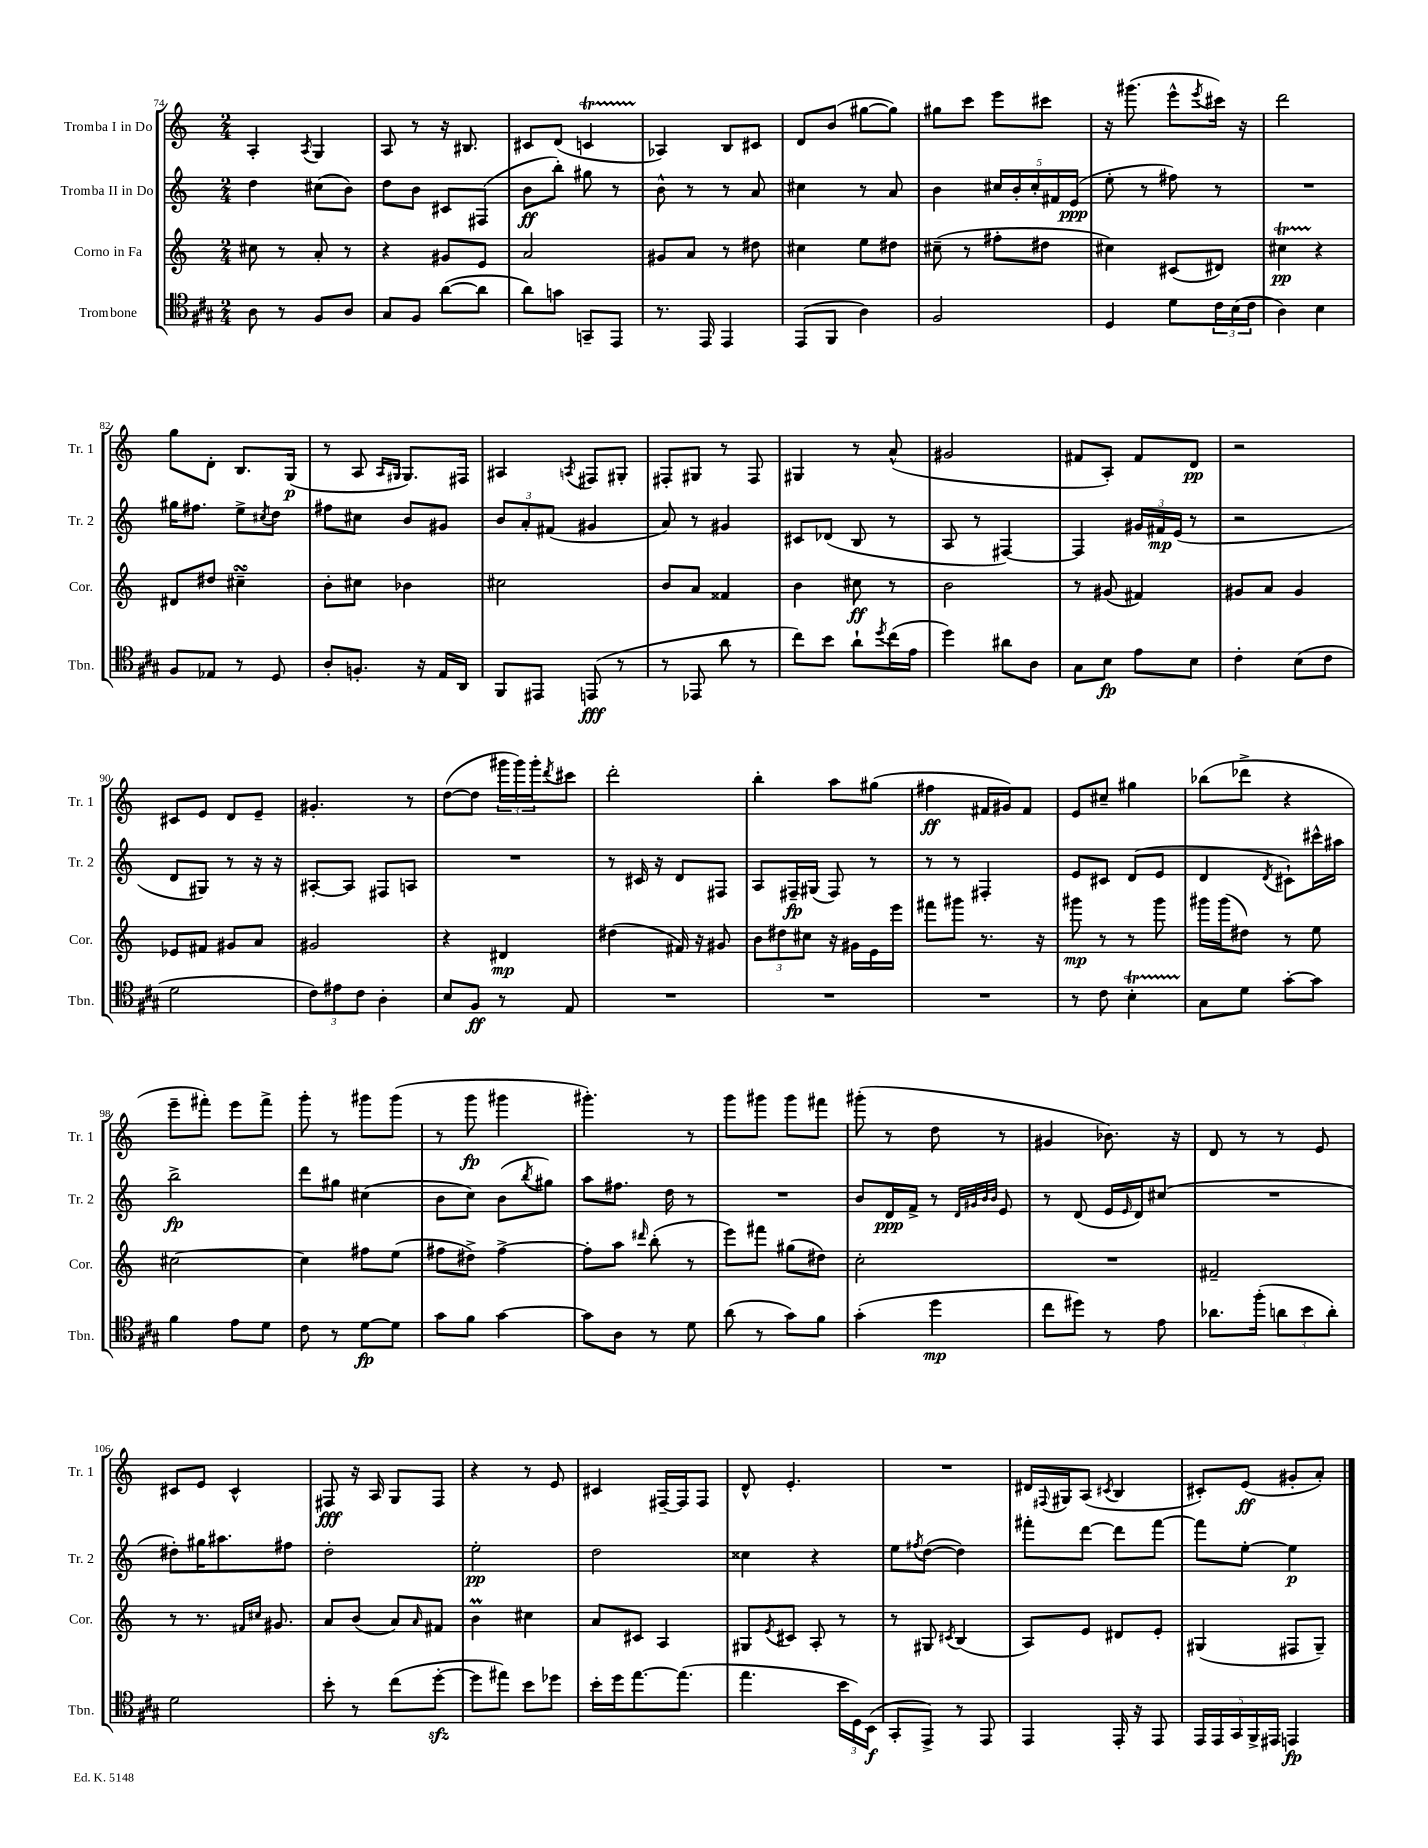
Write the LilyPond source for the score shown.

<<
\new StaffGroup <<
\new Staff = "s0" \with { instrumentName = "Tromba I in Do" shortInstrumentName = "Tr. 1" } {
    \clef treble \key c \major \numericTimeSignature \time 2/4
    a4-. \acciaccatura { a8 } g4 |
    a8 r8 r16 bis8. |
    cis'8 d'8( c'4\startTrillSpan |
    aes4\stopTrillSpan) b8 cis'8 |
    d'8 b'8( gis''8~ gis''8) |
    gis''8 c'''8 e'''8 cis'''8 |
    r16 gis'''8.( e'''8-^ \acciaccatura { e'''8 } cis'''16) r16 |
    d'''2 |
    g''8 d'8-. b8. g16\p( |
    r8 a8 \grace { a16 gis16 } gis8.) fis16 |
    ais4 \acciaccatura { a8 } fis8 gis8-. |
    fis8-. gis8 r8 fis8 |
    gis4 r8 a'8-^( |
    gis'2 |
    fis'8 a8-.) fis'8 d'8\pp |
    r2 |
    cis'8 e'8 d'8 e'8-- |
    gis'4.-. r8 |
    d''8~( d''8 \tuplet 3/2 { gis'''16 gis'''16) gis'''16-. } \acciaccatura { d'''8 } cis'''8 |
    d'''2-. |
    b''4-. a''8 gis''8( |
    fis''4\ff fis'16 gis'16) fis'8 |
    e'8 cis''8-- gis''4 |
    bes''8( des'''8-> r4 |
    e'''8-- fis'''8-.) e'''8 fis'''8-> |
    g'''8-. r8 gis'''8 gis'''8( |
    r8 g'''8\fp gis'''4 |
    gis'''4.-.) r8 |
    g'''8 gis'''8 gis'''8 fis'''8 |
    gis'''8-.( r8 d''8 r8 |
    gis'4 bes'8.) r16 |
    d'8 r8 r8 e'8 |
    cis'8 e'8 cis'4-^ |
    fis8\fff r16 a16 g8 fis8 |
    r4 r8 e'8 |
    cis'4 fis16~-- fis16 fis8 |
    d'8-^ e'4.-. |
    R2 |
    dis'16 \appoggiatura { fis8 } gis16 a8( \acciaccatura { cis'8 } b4 |
    cis'8-.) e'8\ff( gis'8-. a'8-.) \bar "|." |
}
\new Staff = "s1" \with { instrumentName = "Tromba II in Do" shortInstrumentName = "Tr. 2" } {
    \clef treble \key c \major \numericTimeSignature \time 2/4
    d''4 cis''8( b'8) |
    d''8 b'8 cis'8 fis8( |
    b'8\ff b''8-.) gis''8 r8 |
    b'8-^ r8 r8 a'8 |
    cis''4 r8 a'8 |
    b'4 \tuplet 5/4 { cis''16 b'16-. cis''16-. fis'16 e'16\ppp( } |
    e''8-. r8 fis''8) r8 |
    R2 |
    gis''16 fis''8. e''8-> \acciaccatura { cis''8 } d''8 |
    fis''8 cis''8 b'8 gis'8 |
    \tuplet 3/2 { b'8 a'8-. fis'8( } gis'4 |
    a'8) r8 gis'4 |
    cis'8 des'8( b8 r8 |
    a8 r8 fis4~) |
    fis4 \tuplet 3/2 { gis'16 fis'16\mp e'16( } r8 |
    r2 |
    d'8 gis8) r8 r16 r16 |
    ais8~-. ais8 fis8 a8 |
    R2 |
    r8 cis'16 r16 d'8 fis8 |
    a8 fis16--\fp gis16( fis8) r8 |
    r8 r8 fis4-. |
    e'8 cis'8 d'8( e'8 |
    d'4 \acciaccatura { d'8 } cis'8-!) cis'''16-^ ais''16 |
    b''2->\fp |
    d'''8 gis''8 cis''4( |
    b'8 c''8) b'8( \acciaccatura { b''8 } gis''8) |
    a''8 fis''8. d''16 r8 |
    R2 |
    b'8 d'16\ppp f'16-> r8 \grace { d'32 gis'32 b'32 b'32 } e'8 |
    r8 d'8( e'16 \grace { e'16 } d'16) cis''8( |
    R2 |
    dis''8-.) gis''16 ais''8. fis''8 |
    d''2-. |
    e''2-.\pp |
    d''2 |
    cisis''4 r4 |
    e''8 \acciaccatura { fis''8 } d''8~( d''4) |
    fis'''8-. d'''8~ d'''8 fis'''8~ |
    fis'''8 e''8~-. e''4\p \bar "|." |
}
\new Staff = "s2" \with { instrumentName = "Corno in Fa" shortInstrumentName = "Cor." } {
    \clef treble \key c \major \numericTimeSignature \time 2/4
    cis''8 r8 a'8-. r8 |
    r4 gis'8 e'8 |
    a'2 |
    gis'8 a'8 r8 dis''8 |
    cis''4 e''8 dis''8 |
    cis''8--( r8 fis''8-. dis''8 |
    cis''4) cis'8( dis'8) |
    cis''4\startTrillSpan\pp r4\stopTrillSpan |
    dis'8 dis''8 cis''4--\turn |
    b'8-. cis''8 bes'4 |
    cis''2 |
    b'8 a'8 fisis'4 |
    b'4 cis''8\ff r8 |
    b'2 |
    r8 gis'8( fis'4) |
    gis'8 a'8 gis'4 |
    ees'8 fis'8 gis'8 a'8 |
    gis'2 |
    r4 dis'4\mp |
    dis''4( fis'16) r16 gis'8 |
    \tuplet 3/2 { b'8 dis''8 cis''8 } r16 gis'16 e'16 e'''16 |
    fis'''8 gis'''8 r8. r16 |
    gis'''8\mp r8 r8 gis'''8 |
    gis'''16 gis'''16( dis''8) r8 e''8 |
    cis''2~ |
    cis''4 fis''8 e''8( |
    fis''8 dis''8->) fis''4~-> |
    fis''8-. a''8 \grace { dis'''16 } b''8-.( r8 |
    e'''8) fis'''8 gis''8( dis''8) |
    c''2-. |
    R2 |
    fis'2-- |
    r8 r8. \grace { fis'16 cis''16 } gis'8. |
    a'8 b'8( a'8) \grace { a'16 } fis'8 |
    b'4\prall cis''4 |
    a'8 cis'8 a4 |
    gis8 \acciaccatura { e'8 } cis'8 a8-. r8 |
    r8 gis8 \acciaccatura { cis'8 } b4( |
    a8) e'8 dis'8 e'8-. |
    gis4( fis8 gis8--) \bar "|." |
}
\new Staff = "s3" \with { instrumentName = "Trombone" shortInstrumentName = "Tbn." } {
    \clef tenor \key a \major \numericTimeSignature \time 2/4
    a8 r8 fis8 a8 |
    gis8 fis8 a'8~( a'8 |
    a'8) g'8 g,8-- e,8 |
    r8. e,16 e,4 |
    e,8( fis,8 a4) |
    fis2 |
    d4 d'8 \tuplet 3/2 { cis'16 b16( cis'16 } |
    a4) b4 |
    fis8 ees8 r8 d8 |
    a8-. f8.-. r16 e16 a,16 |
    fis,8 eis,8 e,8\fff( r8 |
    r8 ees,8 a'8 r8 |
    cis''8) b'8 a'8-! \acciaccatura { d''8 } cis''16( e'16 |
    d''4) ais'8 a8 |
    gis8 b8\fp e'8 b8 |
    cis'4-. b8( cis'8 |
    d'2 |
    \tuplet 3/2 { cis'8) eis'8 cis'8 } a4-. |
    b8 fis8\ff r8 e8 |
    R2 |
    R2 |
    R2 |
    r8 cis'8 b4-.\startTrillSpan |
    gis8\stopTrillSpan d'8 gis'8~-. gis'8 |
    fis'4 e'8 d'8 |
    cis'8 r8 d'8~\fp d'8 |
    gis'8 fis'8 gis'4~ |
    gis'8 a8 r8 d'8 |
    a'8( r8 gis'8) fis'8 |
    gis'4-.( d''4\mp |
    cis''8 dis''8) r8 e'8 |
    aes'8. fis''16-.( \tuplet 3/2 { a'8 b'8 a'8-.) } |
    d'2 |
    b'8-. r8 cis''8( d''8~-.\sfz |
    d''8 eis''8) b'8 des''8 |
    b'16-. d''16 e''8.~ e''8.( |
    e''4. \tuplet 3/2 { b'16 d16) b,16\f( } |
    gis,8-. e,8->) r8 e,8 |
    e,4 e,16-. r16 e,8 |
    \tuplet 5/4 { e,16 e,16 gis,16 fis,16-> eis,16 } e,4\fp \bar "|." |
}
>>
>>
\layout { \context { \Score currentBarNumber = #74 } }
